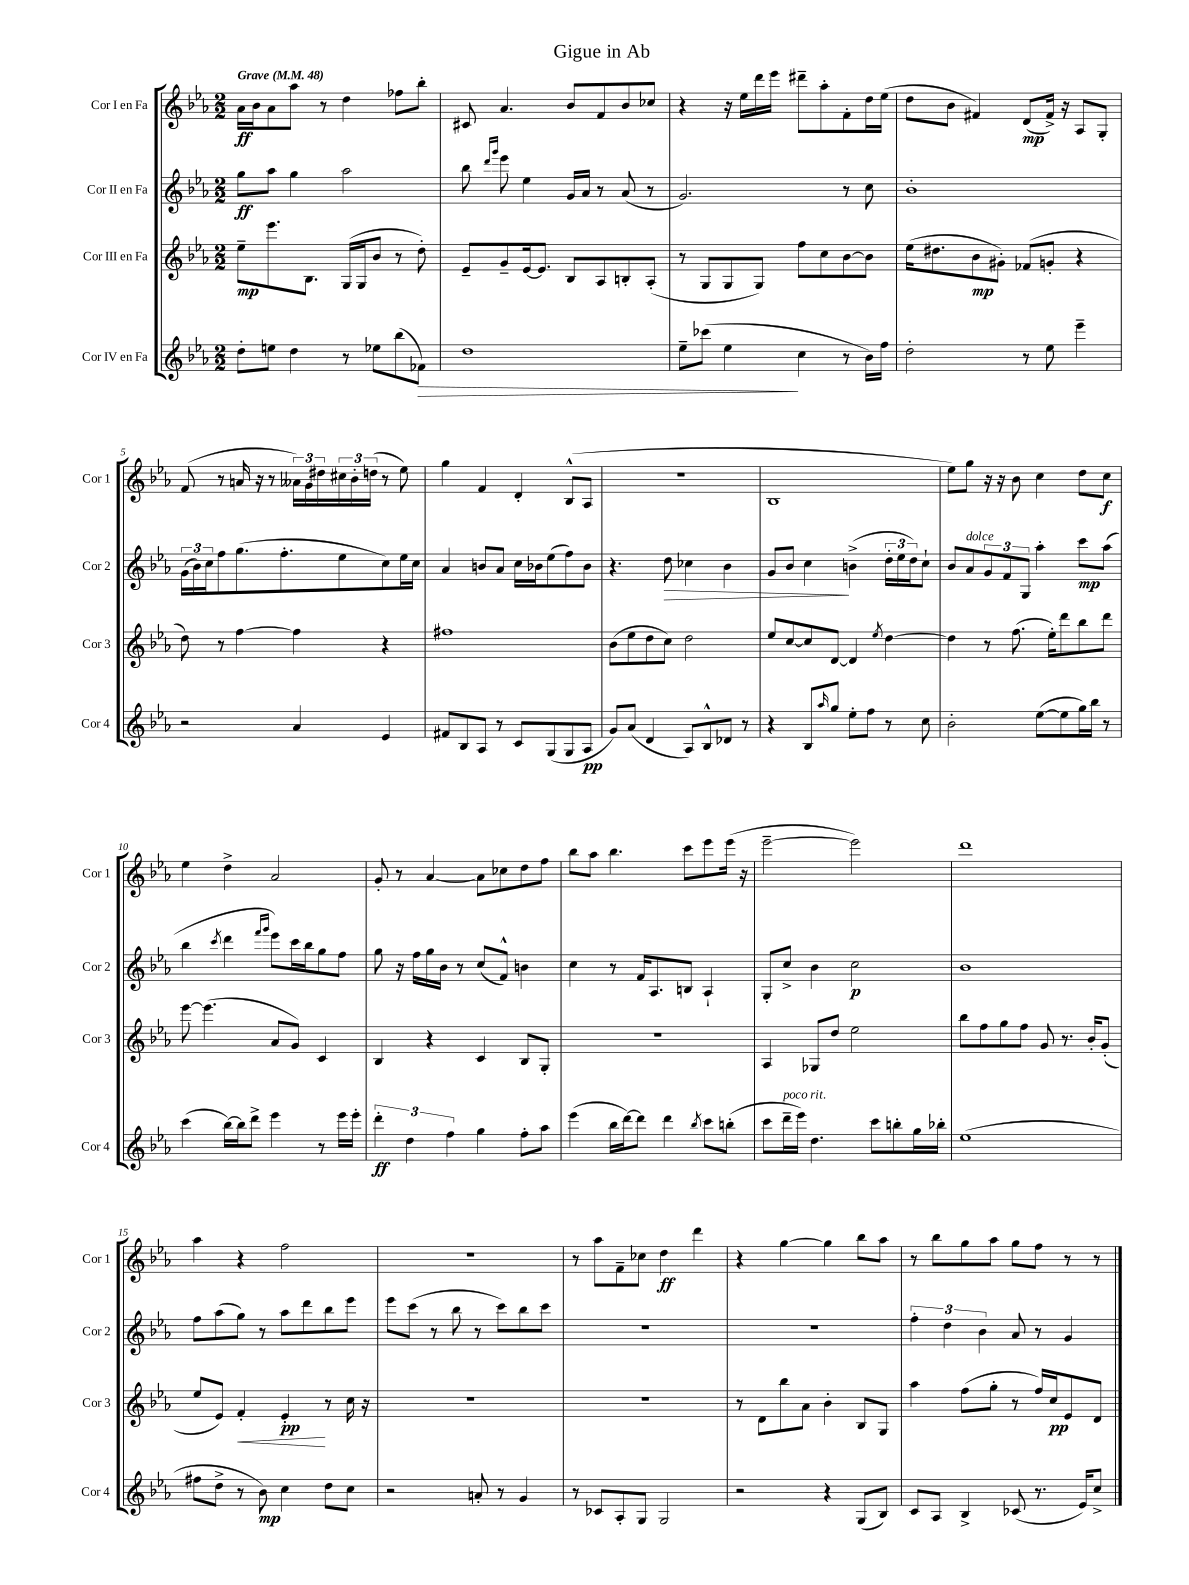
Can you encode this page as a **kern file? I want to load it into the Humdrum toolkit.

**kern	**dynam	**kern	**dynam	**kern	**dynam	**kern	**dynam
*part4	*part4	*part3	*part3	*part2	*part2	*part1	*part1
*staff4	*staff4	*staff3	*staff3	*staff2	*staff2	*staff1	*staff1
*I"Cor IV en Fa	*	*I"Cor III en Fa	*	*I"Cor II en Fa	*	*I"Cor I en Fa	*
*I'Cor 4	*	*I'Cor 3	*	*I'Cor 2	*	*I'Cor 1	*
*clefG2	*	*clefG2	*	*clefG2	*	*clefG2	*
*k[b-e-a-]	*	*k[b-e-a-]	*	*k[b-e-a-]	*	*k[b-e-a-]	*
*M2/2	*	*M2/2	*	*M2/2	*	*M2/2	*
*MM48	*	*MM48	*	*MM48	*	*MM48	*
=1	=1	=1	=1	=1	=1	=1	=1
!	!	!	!	!	!	!LO:TX:a:B:t=Grave	!
8dd'\L	.	8ee-~\L	mp	8gg\L	ff	16a-\LL	ff
.	.	.	.	.	.	16b-\J	.
8een\J	.	8.eee-\	.	8aa-\J	.	8a-\	.
4dd\	.	.	.	4gg\	.	8aa-\J	.
.	.	8.B-\J	.	.	.	.	.
.	.	.	.	.	.	8r	.
8r	.	(16G/LL	.	2aa-\	.	4dd\	.
.	.	16G/J	.	.	.	.	.
8ee-X\L	.	8b-/J	.	.	.	.	.
(8bb-\	.	8r	.	.	.	8ff-X\L	.
!	!LO:HP:b	!	!	!	!	!	!
8f-X\J)	>	8dd'\)	.	.	.	8bb-'\J	.
=2	=2	=2	=2	=2	=2	=2	=2
1dd	.	8e-~/L	.	8bb-\	.	8c#X/	.
.	.	.	.	16qqddd/LL	.	.	.
.	.	.	.	16qqggg/JJ	.	.	.
.	.	8g~/	.	8eee-\	.	4.a-/	.
.	.	[16e-/k	.	4ee-\	.	.	.
.	.	8.e-/J]	.	.	.	.	.
.	.	8B-/L	.	16g/LL	.	8b-/L	.
.	.	.	.	16a-/JJ	.	.	.
.	.	8A-/	.	8r	.	8f/	.
.	.	8Bn'/	.	(8a-/	.	8b-/	.
.	.	(8A-'/J	.	8r	.	8cc-X/J	.
=3	=3	=3	=3	=3	=3	=3	=3
8ee-~\L	.	8r	.	2.g/)	.	4r	.
(8ccc-X\J	.	8G/L	.	.	.	.	.
4ee-\	.	8G/	.	.	.	16r	.
.	.	.	.	.	.	16ee-\LL	.
.	.	8G/J)	.	.	.	16ddd\	.
.	.	.	.	.	.	16eee-\JJ	.
4cc\	]	8ff\L	.	.	.	8ddd#X~\L	.
.	.	8cc\	.	.	.	8aa-'\	.
8r	.	[8b-\	.	8r	.	8f'\	.
16b-\LL)	.	8b-\J]	.	8cc\	.	16dd\L	.
16ff\JJ	.	.	.	.	.	(16ee-\JJ	.
=4	=4	=4	=4	=4	=4	=4	=4
2dd'\	.	(16ee-\KL	.	1b-'	.	8dd\L	.
.	.	8.dd#X\	.	.	.	.	.
.	.	.	.	.	.	8b-\J	.
.	.	8b-\	mp	.	.	4f#X/)	.
.	.	8g#X'\J)	.	.	.	.	.
8r	.	(8f-X/L	.	.	.	(8d/L	mp
8ee-\	.	8gn'/J	.	.	.	16f#^/Jk)	.
.	.	.	.	.	.	16r	.
4eee-~\	.	4r	.	.	.	8A-/L	.
.	.	.	.	.	.	8G'/J	.
!!LO:LB:g=z
=5	=5	=5	=5	=5	=5	=5	=5
2r	.	8dd\)	.	(24g\LL	.	(8f/	.
.	.	.	.	24b-\)	.	.	.
.	.	.	.	24cc\J	.	.	.
.	.	8r	.	8ff\	.	8r	.
.	.	[4ff\	.	(8.gg\	.	16an/	.
.	.	.	.	.	.	16r	.
.	.	.	.	.	.	8r	.
.	.	.	.	8.ff'\	.	.	.
4a-/	.	4ff\]	.	.	.	24a--X\LL)	.
.	.	.	.	.	.	24g\	.
.	.	.	.	.	.	24dd#X\	.
.	.	.	.	8ee-\	.	24cc#X\	.
.	.	.	.	.	.	24b-'\	.
.	.	.	.	.	.	(24ddn\JJ	.
4e-/	.	4r	.	8cc\)	.	8r	.
.	.	.	.	16ee-\L	.	8ee-\)	.
.	.	.	.	16cc\JJ	.	.	.
=6	=6	=6	=6	=6	=6	=6	=6
8f#X/L	.	1ff#X	.	4a-/	.	4gg\	.
8B-/	.	.	.	.	.	.	.
8A-/J	.	.	.	8bn/L	.	4f/	.
8r	.	.	.	8a-/J	.	.	.
8c/L	.	.	.	16cc\LL	.	4d'/	.
.	.	.	.	16b-X\J	.	.	.
(8G/	.	.	.	(8ee-\	.	.	.
8G/	.	.	.	8ff\)	.	(8B-^^/L	.
8A-/J	pp	.	.	8b-\J	.	8A-/J	.
=7	=7	=7	=7	=7	=7	=7	=7
8g/L)	.	(8b-\L	.	4.r	.	1r	.
(8a-/J	.	8ee-\	.	.	.	.	.
4d/	.	8dd\	.	.	.	.	.
!	!	!	!	!	!LO:HP:b	!	!
.	.	8cc\J)	.	8dd\	>	.	.
8A-/L)	.	2dd\	.	4cc-X\	.	.	.
8B-^^/	.	.	.	.	.	.	.
8d-X/J	.	.	.	4b-\	.	.	.
8r	.	.	.	.	.	.	.
=8	=8	=8	=8	=8	=8	=8	=8
4r	.	8ee-/L	.	8g/L	.	1B-	.
.	.	[8cc/	.	8b-/J	.	.	.
8B-/L	.	8cc/]	.	4cc\	.	.	.
16qqaa-/	.	.	.	.	.	.	.
8gg/J	.	[8d/J	.	.	.	.	.
8ee-'\L	.	4d/]	.	(4bn^\	]	.	.
8ff\J	.	.	.	.	.	.	.
.	.	8qee-/	.	.	.	.	.
8r	.	[4dd\	.	24dd'\LL	.	.	.
.	.	.	.	24ee-\	.	.	.
.	.	.	.	24dd\J)	.	.	.
8cc\	.	.	.	8cc`\J	.	.	.
=9	=9	=9	=9	=9	=9	=9	=9
2b-'\	.	4dd\]	.	8b-/L	.	8ee-\L)	.
!	!	!	!	!LO:TX:a:i:t=dolce	!	!	!
.	.	.	.	8a-/	.	8gg\J	.
.	.	8r	.	12g/	.	16r	.
.	.	.	.	.	.	16r	.
.	.	.	.	12f/	.	.	.
.	.	(8.ff\	.	.	.	8b-\	.
.	.	.	.	12G/J	.	.	.
([8ee-\L	.	.	.	4aa-'\	.	4cc\	.
.	.	16ee-'\KL)	.	.	.	.	.
8ee-\]	.	8ddd\	.	.	.	.	.
16gg\L)	.	8bb-\	.	8ccc\L	mp	8dd\L	.
16bb-\JJ	.	.	.	.	.	.	.
8r	.	8ddd\J	.	(8aa-\J	.	8cc\J	f
!!LO:LB:g=z
=10	=10	=10	=10	=10	=10	=10	=10
(4ccc\	.	[8eee-\	.	4bb-\	.	4ee-\	.
.	.	(4.eee-\]	.	.	.	.	.
.	.	.	.	8qccc/	.	.	.
[16bb-\LL)	.	.	.	4ddd\	.	4dd^\	.
16bb-\J]	.	.	.	.	.	.	.
8ddd^\J	.	.	.	.	.	.	.
.	.	.	.	16qqfff/LL	.	.	.
.	.	.	.	16qqggg/JJ	.	.	.
4eee-\	.	8a-/L	.	8eee-\L)	.	2a-/	.
.	.	8g/J)	.	16ccc\L	.	.	.
.	.	.	.	16bb-\J	.	.	.
8r	.	4c/	.	8gg\	.	.	.
16eee-\LL	.	.	.	8ff\J	.	.	.
16eee-'\JJ	.	.	.	.	.	.	.
=11	=11	=11	=11	=11	=11	=11	=11
6ddd'\	ff	4B-/	.	8gg\	.	8g'/	.
.	.	.	.	16r	.	8r	.
6dd\	.	.	.	.	.	.	.
.	.	.	.	16ff\LL	.	.	.
.	.	4r	.	16gg\	.	[4a-/	.
.	.	.	.	16b-\JJ	.	.	.
6ff\	.	.	.	.	.	.	.
.	.	.	.	8r	.	.	.
4gg\	.	4c/	.	(8cc/L	.	8a-\L]	.
.	.	.	.	8f^^/J)	.	8cc-X\	.
8ff'\L	.	8B-/L	.	4bn\	.	8dd\	.
8aa-\J	.	8G'/J	.	.	.	8ff\J	.
=12	=12	=12	=12	=12	=12	=12	=12
(4eee-\	.	1r	.	4cc\	.	8bb-\L	.
.	.	.	.	.	.	8aa-\J	.
16bb-\LL	.	.	.	8r	.	4.bb-\	.
[16ddd\J)	.	.	.	.	.	.	.
8ddd\J]	.	.	.	16f/KL	.	.	.
.	.	.	.	8.A-/	.	.	.
4ddd\	.	.	.	.	.	.	.
.	.	.	.	8Bn/J	.	8ccc\L	.
8qbb-/	.	.	.	.	.	.	.
8ccc\L	.	.	.	4A-`/	.	8eee-\	.
(8bbn'\J	.	.	.	.	.	(16eee-\Jk	.
.	.	.	.	.	.	16r	.
=13	=13	=13	=13	=13	=13	=13	=13
8ccc\L	.	4A-/	.	8G'/L	.	[2eee-~\	.
!LO:TX:a:i:t=poco rit.	!	!	!	!	!	!	!
16ddd~\L	.	.	.	8cc^/J	.	.	.
16eee-\JJ)	.	.	.	.	.	.	.
4.dd\	.	8G-X/L	.	4b-\	.	.	.
.	.	8dd/J	.	.	.	.	.
.	.	2ee-\	.	2cc\	p	2eee-\])	.
8ccc\L	.	.	.	.	.	.	.
8bbn'\	.	.	.	.	.	.	.
16gg\L	.	.	.	.	.	.	.
16bb-X'\JJ	.	.	.	.	.	.	.
=14	=14	=14	=14	=14	=14	=14	=14
(1ee-	.	8bb-\L	.	1b-	.	1ddd	.
.	.	8ff\	.	.	.	.	.
.	.	8gg\	.	.	.	.	.
.	.	8ff\J	.	.	.	.	.
.	.	8g/	.	.	.	.	.
.	.	8.r	.	.	.	.	.
.	.	16b-'/KL	.	.	.	.	.
.	.	(8g'/J	.	.	.	.	.
!!LO:LB:g=z
=15	=15	=15	=15	=15	=15	=15	=15
8ff#X\L	.	8ee-/L	.	8ff\L	.	4aa-\	.
8dd^\J	.	8e-/J)	.	(8aa-\	.	.	.
!	!	!	!LO:HP:b	!	!	!	!
8r	.	4f'/	<	8gg\J)	.	4r	.
8b-\)	mp	.	.	8r	.	.	.
4cc\	.	4e-'/	pp	8aa-\L	.	2ff\	.
.	.	.	.	8ddd\	.	.	.
8dd\L	.	8r	[	8bb-\	.	.	.
8cc\J	.	16cc\	.	8eee-\J	.	.	.
.	.	16r	.	.	.	.	.
=16	=16	=16	=16	=16	=16	=16	=16
2r	.	1r	.	8eee-\L	.	1r	.
.	.	.	.	(8ccc\J	.	.	.
.	.	.	.	8r	.	.	.
.	.	.	.	8bb-\	.	.	.
8an'/	.	.	.	8r	.	.	.
8r	.	.	.	8ccc\L)	.	.	.
4g/	.	.	.	8bb-\	.	.	.
.	.	.	.	8ccc\J	.	.	.
=17	=17	=17	=17	=17	=17	=17	=17
8r	.	1r	.	1r	.	8r	.
8c-X/L	.	.	.	.	.	8aa-\L	.
8A-'/	.	.	.	.	.	8f~\	.
8G/J	.	.	.	.	.	8cc-X\J	.
2G/	.	.	.	.	.	4dd\	ff
.	.	.	.	.	.	4ddd\	.
=18	=18	=18	=18	=18	=18	=18	=18
2r	.	8r	.	1r	.	4r	.
.	.	8d\L	.	.	.	.	.
.	.	8bb-\	.	.	.	[4gg\	.
.	.	8a-\J	.	.	.	.	.
4r	.	4b-'\	.	.	.	4gg\]	.
(8G/L	.	8B-/L	.	.	.	8bb-\L	.
8B-/J)	.	8G/J	.	.	.	8aa-\J	.
=19	=19	=19	=19	=19	=19	=19	=19
8c/L	.	4aa-\	.	6ff'\	.	8r	.
8A-/J	.	.	.	.	.	8bb-\L	.
.	.	.	.	6dd\	.	.	.
4B-^/	.	(8ff\L	.	.	.	8gg\	.
.	.	.	.	6b-\	.	.	.
.	.	8gg'\J	.	.	.	8aa-\J	.
(8c-X/	.	8r	.	8a-/	.	8gg\L	.
8.r	.	16ff/LL)	.	8r	.	8ff\J	.
.	.	16cc/J	pp	.	.	.	.
.	.	8e-/	.	4g/	.	8r	.
16e-/KL)	.	.	.	.	.	.	.
8cc^/J	.	8d/J	.	.	.	8r	.
==	==	==	==	==	==	==	==
*-	*-	*-	*-	*-	*-	*-	*-
